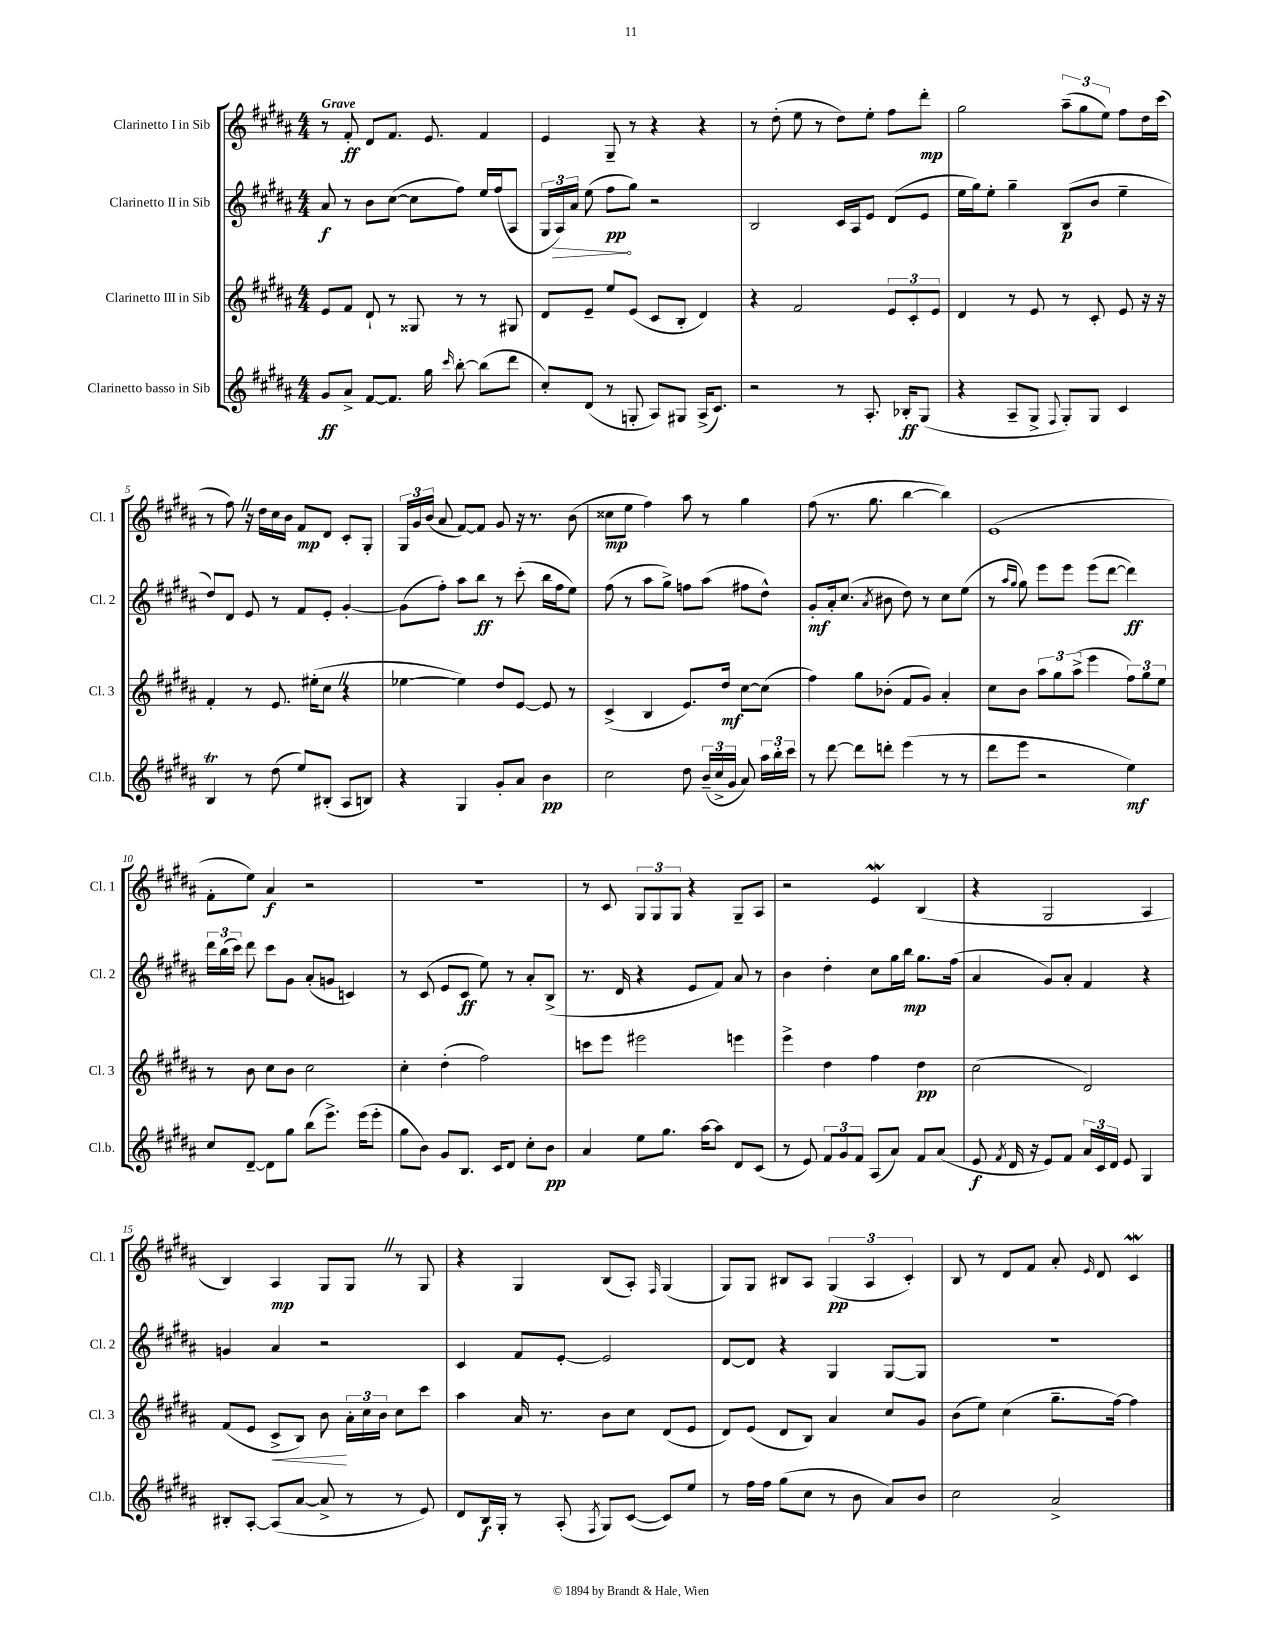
<<
\new StaffGroup <<
\new Staff = "s0" \with { instrumentName = "Clarinetto I in Sib" shortInstrumentName = "Cl. 1" } {
    \clef treble \key b \major \numericTimeSignature \time 4/4 \tempo "Grave"
    \autoBeamOff r8 fis'8-.\ff dis'8[ fis'8.] e'8. fis'4 |
    e'4 gis8-- r8 r4 r4 |
    r8 dis''8-.( e''8 r8 dis''8[) e''8]-. fis''8[ dis'''8]-.\mp |
    gis''2 \tuplet 3/2 { ais''8[--( gis''8 e''8]) } fis''8[ dis''16 cis'''16]( |
    r8 fis''8) \once \override BreathingSign.text = \markup { \musicglyph "scripts.caesura.straight" } \breathe r16 dis''16[ cis''16 b'16] fis'8[\mp dis'8] cis'8[-. gis8]-. |
    \tuplet 3/2 { gis16[ gis'16 b'16]( } ais'8 fis'8[~) fis'8] gis'8 r16 r8. b'8( |
    cisis''8[\mp e''8] fis''4) ais''8 r8 gis''4 |
    fis''8( r8. gis''8. b''4~ b''4) |
    e'1( |
    fis'8[-. e''8]) ais'4\f r2 |
    r1 |
    r8 cis'8 \tuplet 3/2 { gis8[ gis8 gis8] } r4 gis8[-- ais8] |
    r2 e'4\mordent b4( |
    r4 gis2 ais4 |
    b4) ais4\mp gis8[ gis8] \once \override BreathingSign.text = \markup { \musicglyph "scripts.caesura.straight" } \breathe r8 gis8 |
    r4 gis4 b8[( ais8]-.) \grace { fis16 } gis4( |
    gis8[) gis8] bis8[ ais8] \tuplet 3/2 { gis4\pp( ais4 cis'4-.) } |
    b8 r8 dis'8[ fis'8] ais'8-. \grace { e'16 } dis'8 cis'4\mordent \bar "|." |
}
\new Staff = "s1" \with { instrumentName = "Clarinetto II in Sib" shortInstrumentName = "Cl. 2" } {
    \clef treble \key b \major \numericTimeSignature \time 4/4
    \autoBeamOff ais'8\f r8 b'8[ cis''8]~( cis''8[ fis''8]) e''16[ fis''16( ais8] |
    \tuplet 3/2 { gis16[ \once \override Hairpin.circled-tip = ##t ais16\>) ais'16] } e''8( fis''8[\pp\! gis''8]) r2 |
    b2 cis'16[ ais16 e'8] dis'8[( e'8] |
    e''16[ gis''16) e''8]-. gis''4-- b8[\p( b'8] e''4-- |
    dis''8[) dis'8] e'8 r8 fis'8[ e'8]-. gis'4~-. |
    gis'8[( fis''8]-.) ais''8[ b''8]\ff r8 cis'''8-.( b''16[ fis''16 e''8]) |
    fis''8( r8 ais''8[ gis''8]->) f''8[ ais''8]( fis''8[ dis''8]-^) |
    gis'8[-.\mf ais'16-. cis''8.]( \acciaccatura { ais'8 } bis'8 dis''8) r8 cis''8[ e''8]( |
    r8 \grace { ais''16[ gis''16] } gis''8) e'''8[ e'''8] e'''8[( dis'''8]~ dis'''4\ff) |
    \tuplet 3/2 { dis'''16[ b''16( cis'''16]) } dis'''8 cis'''8[ gis'8] ais'8[-.( g'8] c'4) |
    r8 cis'8( e'8[ cis'8]\ff e''8) r8 ais'8[-. b8]->( |
    r8. dis'16 r4 e'8[ fis'8]) ais'8 r8 |
    b'4 dis''4-. cis''8[ gis''16 b''16]\mp gis''8.[ fis''16]( |
    ais'4 gis'8[) ais'8]-. fis'4 r4 |
    g'4 ais'4 r2 |
    cis'4 fis'8[ e'8]~-. e'2 |
    dis'8[~ dis'8] r4 gis4 gis8[~ gis8] |
    R1 \bar "|." |
}
\new Staff = "s2" \with { instrumentName = "Clarinetto III in Sib" shortInstrumentName = "Cl. 3" } {
    \clef treble \key b \major \numericTimeSignature \time 4/4
    \autoBeamOff e'8[ fis'8] dis'8-! r8 gisis8 r8 r8 gis8 |
    dis'8[ e'8]-- e''8[ e'8]( cis'8[ b8]-. dis'4) |
    r4 fis'2 \tuplet 3/2 { e'8[ cis'8-. e'8] } |
    dis'4 r8 e'8 r8 cis'8-. e'8 r16 r16 |
    fis'4-. r8 e'8. eis''16[-.( cis''8] \once \override BreathingSign.text = \markup { \musicglyph "scripts.caesura.straight" } \breathe r4 |
    ees''4~ ees''4) dis''8[ e'8]~ e'8 r8 |
    cis'4->( b4 e'8.[) dis''16]\mf cis''8[~ cis''8]( |
    fis''4) gis''8[ bes'8]-.( fis'8[ gis'8]) ais'4-. |
    cis''8[ b'8] \tuplet 3/2 { ais''8[ gis''8 ais''8]->( } e'''4 \tuplet 3/2 { fis''8[) gis''8 e''8] } |
    r8 b'8 cis''8[ b'8] cis''2 |
    cis''4-. dis''4-.( fis''2) |
    c'''8[ e'''8] eis'''2 e'''4 |
    e'''4-> dis''4 fis''4 dis''4\pp |
    cis''2( dis'2) |
    fis'8[( e'8] cis'8[->\< b8]) b'8\! \tuplet 3/2 { ais'16[-. cis''16 b'16] } cis''8[ cis'''8] |
    ais''4 ais'16 r8. b'8[ cis''8] dis'8[( e'8] |
    dis'8[) e'8]( dis'8[ b8]) ais'4 cis''8[ gis'8] |
    b'8[( e''8]) cis''4( gis''8.[-- fis''16]~) fis''4 \bar "|." |
}
\new Staff = "s3" \with { instrumentName = "Clarinetto basso in Sib" shortInstrumentName = "Cl.b." } {
    \clef treble \key b \major \numericTimeSignature \time 4/4
    \autoBeamOff gis'8[\ff ais'8]-> fis'8[~ fis'8.] gis''16 \grace { cis'''16 } b''8~-. b''8[( dis'''8] |
    cis''8[-.) dis'8]( r8 g8-. ais8[) gis8] ais16[->( cis'8.]) |
    r2 r8 ais8.-. bes16[-.\ff gis8]( |
    r4 ais8[-- gis8]-> \appoggiatura { fis8 } gis8[-.) gis8] cis'4 |
    b4\trill r8 dis''8( e''8[) bis8]-.( ais8[ b8]) |
    r4 gis4 gis'8[-. ais'8] b'4\pp |
    cis''2 dis''8 \tuplet 3/2 { b'16[--( cis''16-> gis'16] } ais'8) \tuplet 3/2 { ais''16[ b''16-. cis'''16] } |
    r8 dis'''8~ dis'''8[ d'''8]-. e'''4( r8 r8 |
    dis'''8[ e'''8] r2 e''4\mf) |
    cis''8[ dis'8]~-- dis'8[ gis''8] b''8[( e'''8.]->) e'''16[( e'''8]-. |
    gis''8[ b'8]) gis'8[ b8.] cis'16[ dis'8] cis''8[-. b'8]\pp |
    ais'4 e''8[ gis''8.] ais''16[~ ais''8] dis'8[ cis'8]( |
    r8 e'8) \tuplet 3/2 { fis'8[ gis'8 fis'8] } ais8[( ais'8]) fis'8[ ais'8]( |
    e'8\f \acciaccatura { fis'8 } dis'16 r16 e'8[) fis'8] \tuplet 3/2 { ais'16[ cis'16 dis'16] } e'8 gis4 |
    bis8[-. ais8]~-. ais8[( ais'8]~ ais'8-> r8 r8 e'8) |
    dis'8[ b16\f gis16]-. r8 ais8-.( \acciaccatura { fis8 } gis8[) cis'8]~( cis'8[) e''8] |
    r8 fis''16[ fis''16] gis''8[( cis''8] r8 b'8 ais'8[) b'8] |
    cis''2 ais'2-> \bar "|." |
}
>>
>>
